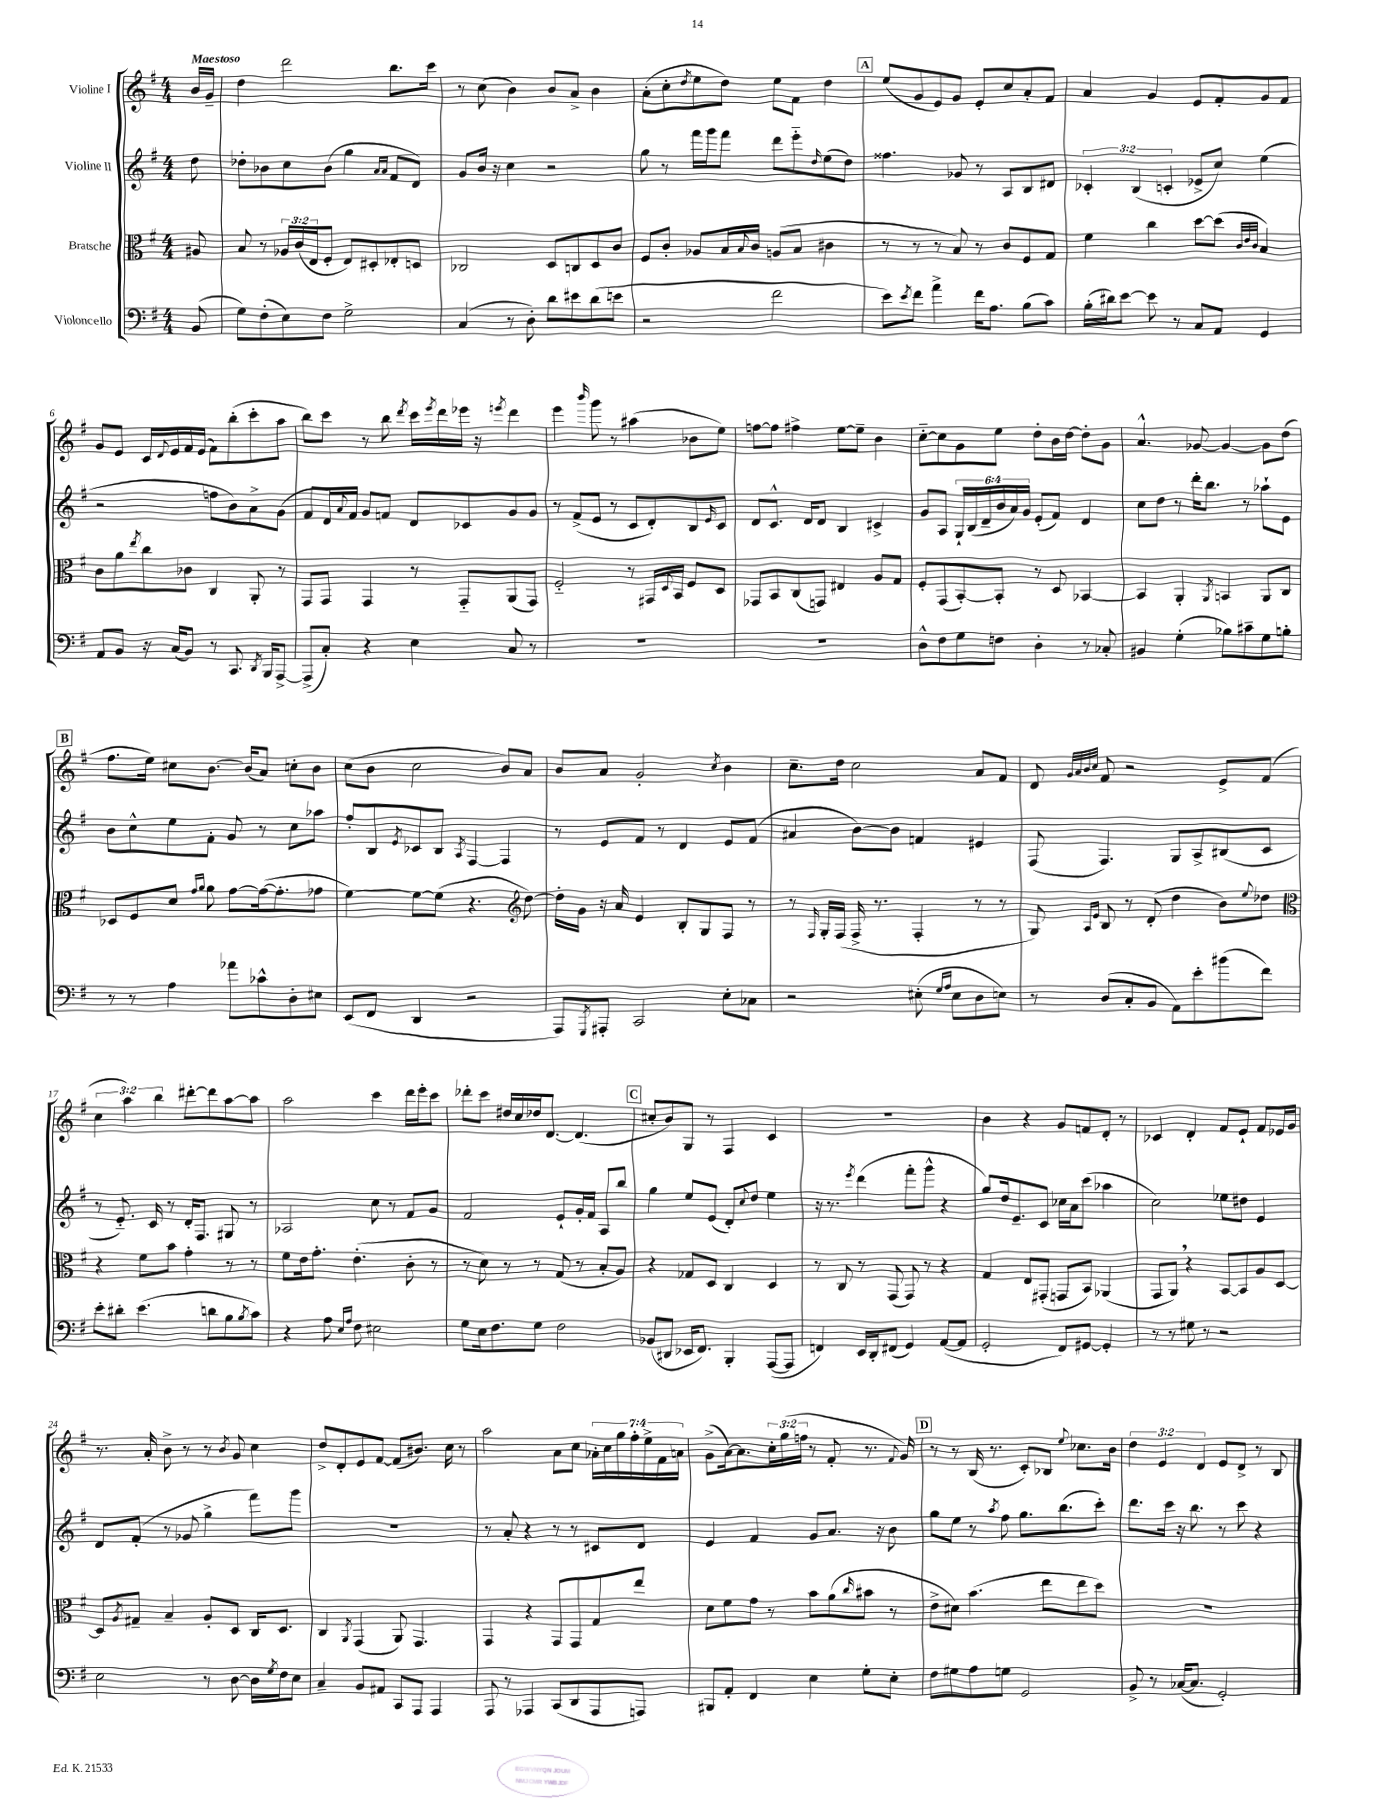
<<
\new StaffGroup <<
\new Staff = "s0" \with { instrumentName = "Violine I" } {
    \clef treble \key g \major \numericTimeSignature \time 4/4 \override Staff.TupletNumber.text = #tuplet-number::calc-fraction-text \partial 8 \tempo "Maestoso"
    b'16 g'16-- |
    d''4 d'''2 b''8. c'''16 |
    r8 c''8( b'4) b'8 a'8-> b'4 |
    a'8-.( c''8-. \acciaccatura { d''8 } e''8 d''8) e''8 fis'8 d''4 |
    \mark \markup { \box "A" } e''8( g'8 e'8) g'8 e'8-. c''8 a'8-. fis'8 |
    a'4 g'4 e'8 fis'8-. g'8 fis'8 |
    g'8 e'8 c'16 \appoggiatura { d'8 } e'16 fis'16 e'16( fis'8) b''8-.( c'''8-. a''8 |
    b''8) c'''8 r8 b''8 \acciaccatura { d'''8 } c'''16 \acciaccatura { e'''8 } d'''16 ees'''16 r16 \acciaccatura { e'''8 } d'''4 |
    e'''4 \grace { b'''16 } g'''8 r8 ais''4( bes'8 e''8) |
    f''8~ f''8 fis''4-> e''8~ e''8-- b'4 |
    c''8~-_ c''8 g'8 e''8 d''8-. b'16 d''16~ d''8-. g'8 |
    a'4.-^ ges'8~ ges'4~ ges'8 d''8( |
    \mark \markup { \box "B" } fis''8. e''16) cis''8 b'8.~ b'16( a'8) c''8-. b'8 |
    c''8( b'8 c''2 b'8) a'8 |
    b'8 a'8 g'2-. \acciaccatura { c''8 } b'4 |
    c''8.-- d''16 c''2 a'8 fis'8 |
    d'8 \grace { g'32 a'32 b'32 c''32 } fis'8 r2 e'8-> fis'8( |
    \tuplet 3/2 { c''4 a''4) b''4 } dis'''8~-. dis'''8 a''8~ a''8 |
    a''2 c'''4 d'''16 e'''16-. c'''8 |
    des'''8-. c'''8 dis''16 c''16 des''16 d'8.~ d'4.( |
    \mark \markup { \box "C" } cis''8-. b'8) g8 r8 fis4 c'4 |
    R1 |
    b'4 r4 g'8 f'8 d'8-. r8 |
    ces'4 d'4-. fis'8 e'8-! fis'8 ees'16 g'16 |
    r8. a'16-. b'8-> r8 r8 \acciaccatura { b'8 } g'8 c''4 |
    d''8-> d'8-. e'8 fis'8~ fis'8( bis'8.) c''16 r8 |
    a''2 a'8 c''8 \tuplet 7/4 { aes'16-. c''16 g''16 fis''16-. e''16-> fis'16 a'16 } |
    g'8->( a'16~) a'8. \tuplet 3/2 { c''16-. g''16( f''16 } r8 fis'8-. r8. \appoggiatura { fis'8 } g'16) |
    \mark \markup { \box "D" } r8 r8 b16( r8. c'8-.) bes8 \appoggiatura { e''8 } ces''8. b'16 |
    \tuplet 3/2 { d''4 e'4 d'4 } e'8 d'8-> r8 b8 \bar "|." |
}
\new Staff = "s1" \with { instrumentName = "Violine II" } {
    \clef treble \key g \major \numericTimeSignature \time 4/4 \override Staff.TupletNumber.text = #tuplet-number::calc-fraction-text \partial 8
    d''8 |
    des''8-. bes'8 c''8 bes'8( g''4 \grace { a'16 a'16 } fis'8 d'8) |
    g'8 b'16 r16 c''4 r2 |
    g''8 r8 fis'''16 g'''16 fis'''8 d'''8 e'''8-_ \grace { d''16 } e''8( d''8) |
    \mark \markup { \box "A" } fisis''4. ges'8 r8 a8 b8 dis'8 |
    \tuplet 3/2 { ces'4-. b4( c'4-. } ees'8-> c''8) e''4( |
    r2 f''8 b'8) a'8-> g'8( |
    fis'8 d'16) \appoggiatura { a'8 } fis'16 g'8 f'8 d'8 ces'8 g'8 g'8 |
    r8 fis'8->( e'8 r8 c'8 d'8-.) b8 \grace { e'16 } c'8 |
    d'8 c'8.-^ d'16 d'8 b4 cis'4-> |
    g'8 a8 \tuplet 6/4 { g16-! b16( d'16-- b'16 a'16) g'16 } e'8-.( fis'8) d'4 |
    c''8 d''8 r8 d'''16-. b''8. r8 aes''8-! e'8 |
    \mark \markup { \box "B" } b'8 c''8-^ e''8 fis'8-. g'8 r8 c''8 aes''8 |
    fis''8-. b8 \acciaccatura { e'8 } ces'8 b8 \acciaccatura { a8 } fis4~ fis4 |
    r8 e'8 fis'8 r8 d'4 e'8 fis'8( |
    ais'4 b'8~) b'8 f'4 eis'4 |
    fis8( fis4.) g8 a8-> bis8( c'8 |
    r8 e'8.-_) c'16 r8 d'16-. fis8. gis8 r8 |
    aes2 c''8 r8 fis'8 g'8 |
    fis'2 e'8-! g'16-. fis'16 a8 b''8 |
    \mark \markup { \box "C" } g''4 e''8 e'8( d'8-.) \appoggiatura { c''8 } d''8 e''4 |
    r16 r8. \acciaccatura { e'''8 } d'''4( fis'''8-. g'''8-^ r4 |
    g''8) d''16 e'8.-- c'8 ces''16 a'16 c'''8( aes''4 |
    c''2) ees''8 dis''8 e'4 |
    d'8 fis'8-.( r8 ges'8 g''4-> fis'''8) g'''8 |
    R1 |
    r8 a'8-. r4 r8 r8 cis'8 d'8 |
    e'4 fis'4 g'8 a'8. r16 b'8 |
    \mark \markup { \box "D" } g''8 e''8 r8 \acciaccatura { a''8 } fis''8 g''8. b''8.( c'''8-.) |
    d'''8. c'''16 r16 b''8. r8 c'''8 r4 \bar "|." |
}
\new Staff = "s2" \with { instrumentName = "Bratsche" } {
    \clef alto \key g \major \numericTimeSignature \time 4/4 \override Staff.TupletNumber.text = #tuplet-number::calc-fraction-text \partial 8
    ais8 |
    b8 r8 \tuplet 3/2 { aes16 c'16( e16 } fis8-. e8) dis8-. ees8-. d8 |
    ces2 d8 c8 d8 c'8 |
    fis8 c'8-. aes8 b16 \appoggiatura { b8 } c'16 a8( b8 cis'4 |
    \mark \markup { \box "A" } r8 r8 r8 b8) r8 c'8 fis8 g8 |
    fis'4 c''4 d''8~ d''8( \grace { c'32 e'32 c'32 } b4) |
    c'8 a'8 \acciaccatura { e''8 } c''8 ces'8 c4 a,8-. r8 |
    g,8 g,8 g,4 r8 g,8-_ a,8( g,8) |
    fis2-_ r8 gis,16 \appoggiatura { d8 } b,16 fis8 d8 |
    ges,8 b,8 c8( g,8) eis4 a8 g8 |
    fis8-. g,8( b,8~-.) b,8-. r8 d8 bes,4~ |
    bes,4 a,4-. \acciaccatura { a,8 } b,4 a,8 c8 |
    \mark \markup { \box "B" } des8 fis8 d'8 \grace { g'16 a'16 } a'8 g'8~ g'16~( g'8.-. ges'8 |
    fis'4~) fis'8~ fis'8( r4. \clef treble d''8~) |
    d''16-. g'16 r16 a'16 e'4 b8-. g8 fis8 r8 |
    r8 \grace { fis16 } g16-. fis16( fis16-> r8. fis4-. r8 r8 |
    g8) \grace { a16 e'16 } b8 r8 d'8-.( d''4 b'8) \appoggiatura { e''8 } des''8 |
    \clef alto r4 fis'8 b'8 g'4-. r8 r8 |
    fis'8 e'16 g'8.-. e'4.-.( c'8-. r8 |
    r8 d'8) r8 r8 g8( r8 b8-. a8) |
    \mark \markup { \box "C" } r4 ges8 d8 c4 d4 |
    r8 c8 r8 g,8( g,8) r8 r4 |
    g4 e8 gis,8-.( g,8 b,8) aes,4( |
    g,8 a,8) \breathe r4 b,8~ b,8 a8 d8~ |
    d8 \acciaccatura { a8 } gis8-- b4-- a8-. d8 c16 d8. |
    c4 \acciaccatura { a,8 } g,4( a,8) g,4. |
    g,4 r4 g,8 g,8 g8 e''8 |
    d'8 fis'8 g'8 r8 b'8 a'8( \grace { c''16 } bis'8 r8 |
    \mark \markup { \box "D" } e'8-> dis'8) b'4.( e''8 e''8 d''8) |
    R1 \bar "|." |
}
\new Staff = "s3" \with { instrumentName = "Violoncello" } {
    \clef bass \key g \major \numericTimeSignature \time 4/4 \partial 8
    b,8( |
    g8) fis8-.( e8) fis8 g2-> |
    c4( r8 d8-.) d'8 eis'8 d'8( e'8 |
    r2 fis'2 |
    \mark \markup { \box "A" } e'8) \acciaccatura { e'8 } fis'8 a'4-> fis'16 a8. b8( c'8) |
    b16-.( dis'16) e'8~ e'8 r8 c8 a,8 g,4 |
    a,8 b,8 r16 c16( b,8) r8 c,8. \acciaccatura { d,8 } b,,16 a,,8~-> |
    a,,8->( c8-.) r4 e4 c8 r8 |
    R1 |
    R1 |
    d8-^ fis8 g8 f8 d4-. r8 ces8-. |
    bis,4 g4-.( bes8) cis'8-- g8 b8-. |
    \mark \markup { \box "B" } r8 r8 a4 aes'8 ces'8-^ d8-. eis8 |
    e,8( fis,8 d,4 r2 |
    a,,8) \acciaccatura { g,,8 } ais,,8-. c,2 e8-. ces8 |
    r2 eis8-.( \grace { g16 a16 } eis8 d8 e8) |
    r8 d8( c8-. b,8 a,8) e'8-. bis'8( fis'8) |
    e'8-. dis'8-. e'4.( d'8 b8 \acciaccatura { b8 } c'8) |
    r4 a8 \grace { e16 a16 } fis8 eis2 |
    g8 e16 fis8. g8 fis2 |
    \mark \markup { \box "C" } bes,8( dis,8 ees,16 fis,8.) b,,4-. a,,8~( a,,8 |
    f,4) e,16 d,16-. fis,8( g,4) a,8~( a,8 |
    g,2-. fis,8) gis,8~ gis,4-. |
    r8 r8 gis8 r8 r2 |
    e2 r8 d8~ d16 \acciaccatura { g8 } fis16 e8 |
    c4-- b,8 ais,8 c,8 a,,8 a,,4 |
    a,,8 r8 aes,,4 c,8( d,8 aes,,8 a,,8) |
    bis,,8 a,8-. fis,4 e4 g8-. e8-. |
    \mark \markup { \box "D" } fis8 gis8 a8 g8 g,2 |
    b,8-> r8 ces16~( ces8. g,2-.) \bar "|." |
}
>>
>>
